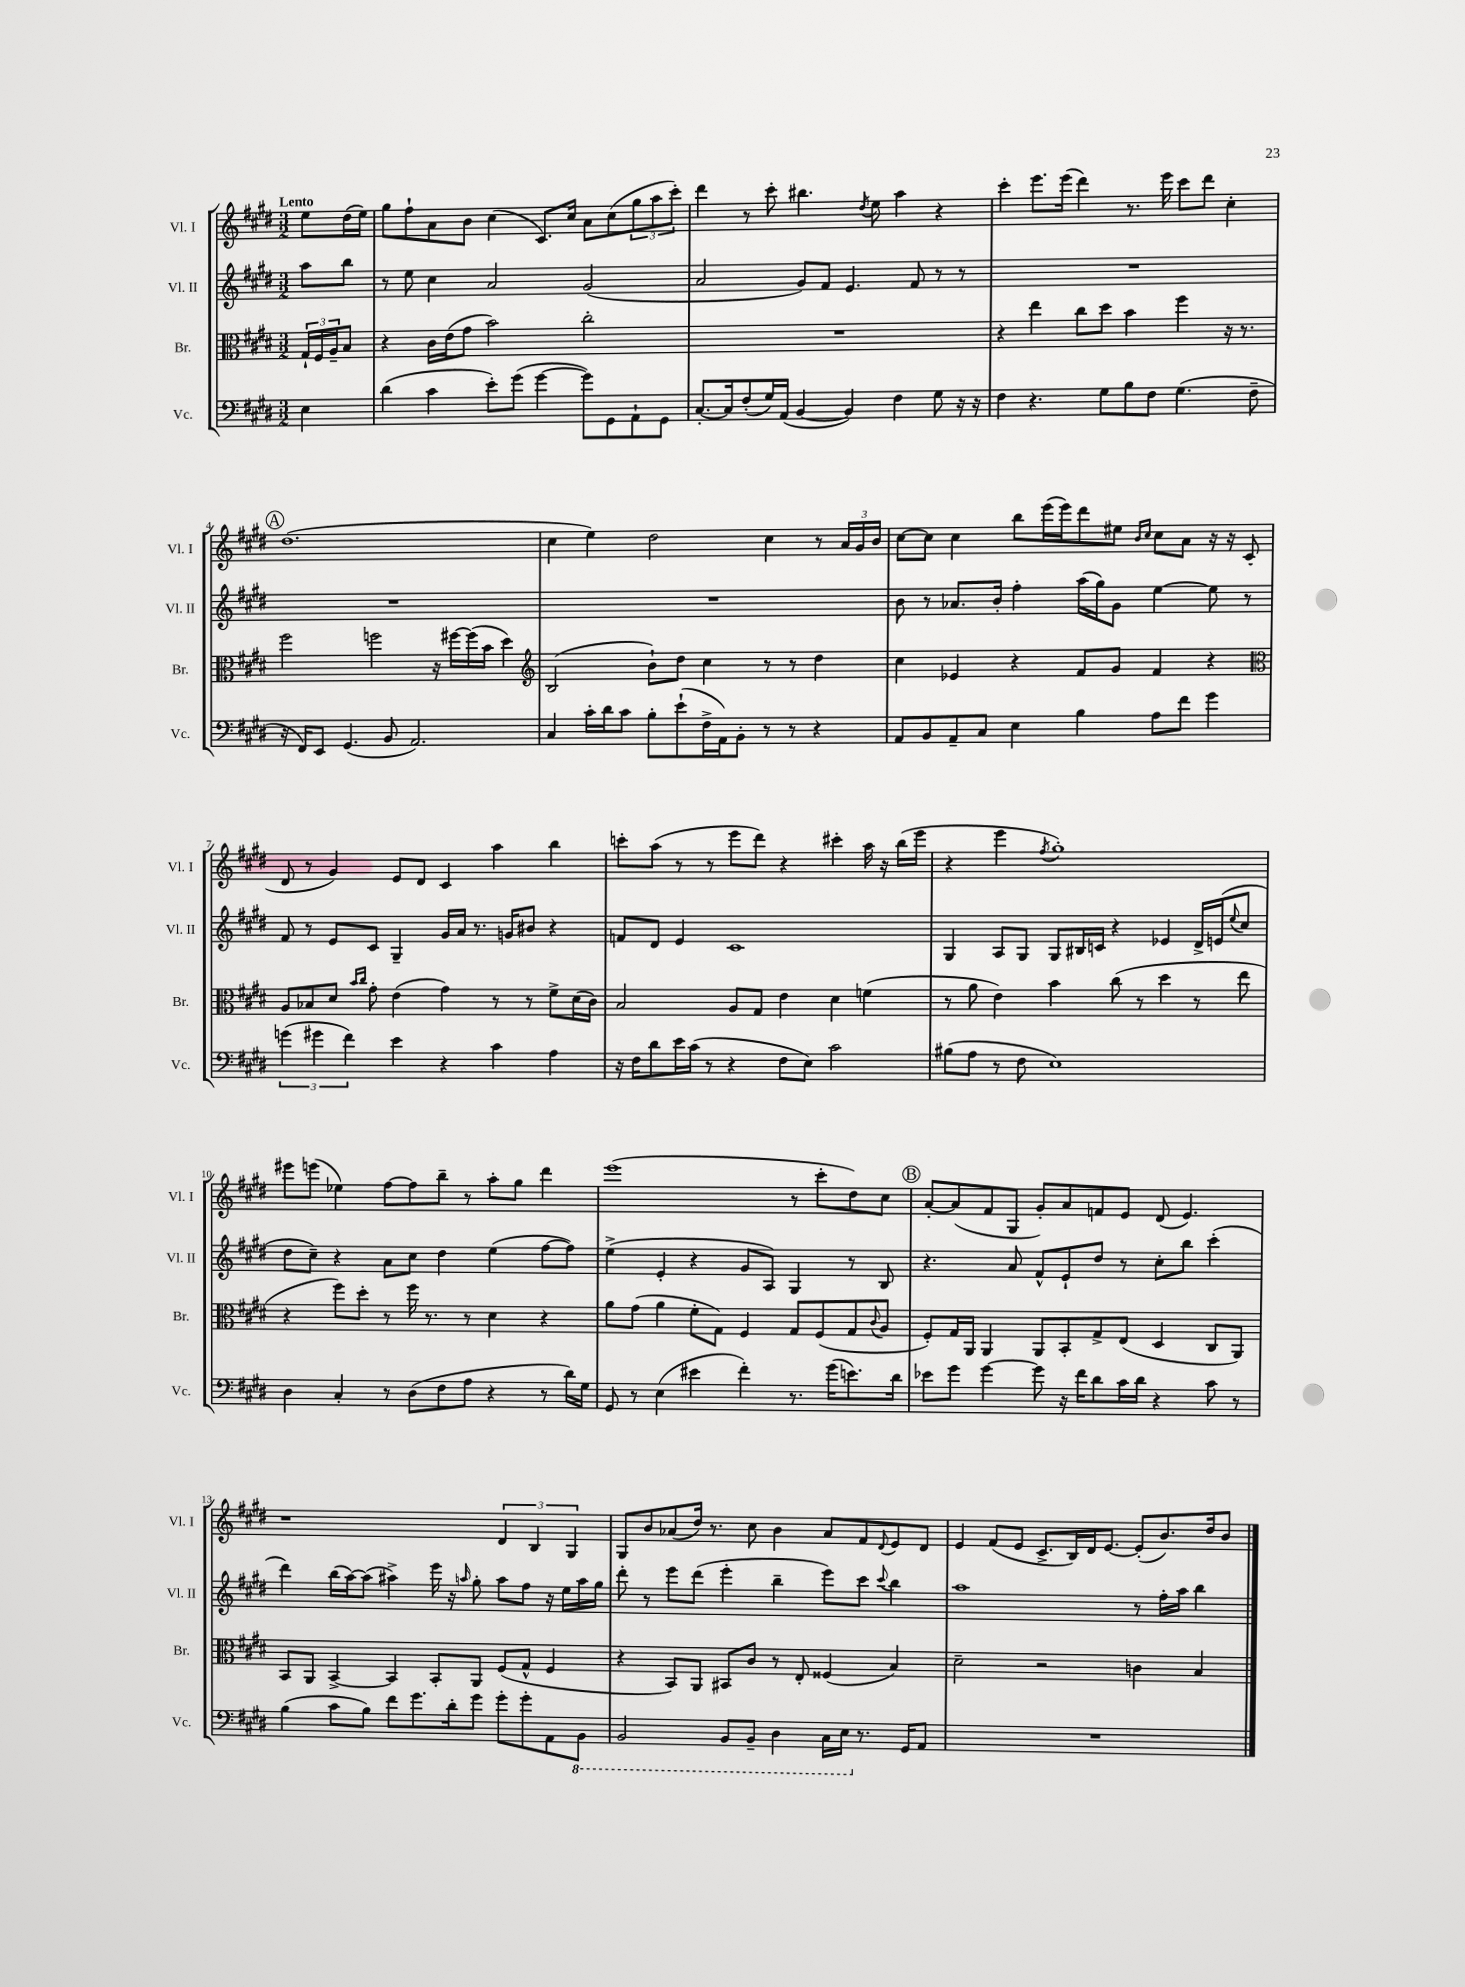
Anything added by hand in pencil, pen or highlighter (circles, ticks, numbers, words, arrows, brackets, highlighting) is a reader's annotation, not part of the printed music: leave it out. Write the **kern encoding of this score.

**kern	**kern	**kern	**kern
*part4	*part3	*part2	*part1
*staff4	*staff3	*staff2	*staff1
*I"Vc.	*I"Br.	*I"Vl. II	*I"Vl. I
*I'Vc.	*I'Br.	*I'Vl. II	*I'Vl. I
*clefF4	*clefC3	*clefG2	*clefG2
*k[f#c#g#d#]	*k[f#c#g#d#]	*k[f#c#g#d#]	*k[f#c#g#d#]
*M3/2	*M3/2	*M3/2	*M3/2
=	=	=	=
!	!	!	!LO:TX:a:B:t=Lento
4E\	24G#`/LL	8aa\L	8ee\L
.	24F#/	.	.
.	24A~/J	.	.
.	8B/J	8bb\J	(16dd#\L
.	.	.	16ee\JJ)
=1	=1	=1	=1
(4d#\	4r	8r	8gg#\L
.	.	8ee\	8ff#`\
4c#\	16c#\LL	4cc#\	8a\
.	(16e\J	.	.
.	8g#\J	.	8b\J
8e'\L)	2b\)	2a/	(4cc#\
(8g#\J	.	.	.
[4g#\	.	.	8.c#/L)
.	.	.	16cc#/Jk
8g#\L])	2cc#'\	(2g#/	8a\L
8GG#\	.	.	(8cc#\
8AA`\	.	.	12gg#\
.	.	.	12aa\
8GG#\J	.	.	.
.	.	.	12ccc#'\J)
=2	=2	=2	=2
[8.C#'/L	1.r	2a/	4ddd#\
16C#/k]	.	.	.
(8F#'/	.	.	8r
16G#/L)	.	.	8ccc#'\
(16AA/JJ	.	.	.
[4BB/	.	8g#/L)	4.bb#X\
.	.	8f#/J	.
4BB/])	.	4.e/	.
.	.	.	8qdd#/
.	.	.	8ee\
4F#\	.	.	4aa\
.	.	8f#/	.
8G#\	.	8r	4r
16r	.	8r	.
16r	.	.	.
=3	=3	=3	=3
4F#\	4r	1.r	4ccc#'\
4.r	4ee\	.	8.eee\L
.	.	.	(16eee\Jk
.	8cc#\L	.	4ddd#\)
8G#\L	8dd#\J	.	.
8B\	4b\	.	8.r
8F#\J	.	.	.
.	.	.	16eee\
(4.G#\	4ff#\	.	8ccc#\L
.	.	.	8ddd#\J
.	16r	.	4cc#'\
.	8.r	.	.
8F#~\	.	.	.
!!LO:LB:g=z
!!LO:REH:place=s1:t=A
=4	=4	=4	=4
16r	2ff#\	1.r	(1.dd#
16FF#/KL)	.	.	.
8EE/J	.	.	.
(4.GG#/	.	.	.
.	2ffn\	.	.
8BB/	.	.	.
2.AA/)	.	.	.
.	16r	.	.
.	[16ff#X\LL	.	.
.	(16ff#\]	.	.
.	16b\JJ	.	.
.	4dd#\)	.	.
=5	=5	=5	=5
*	*clefG2	*	*
4C#/	(2B/	1.r	4cc#\
16c#'\LL	.	.	4ee\)
16d#\J	.	.	.
8c#\J	.	.	.
8B'\L	8b`\L)	.	2dd#\
(8e`\	8dd#\J	.	.
16F#^\L	4cc#\	.	.
16AA\J)	.	.	.
8BB'\J	.	.	.
8r	8r	.	4cc#\
8r	8r	.	.
4r	4dd#\	.	8r
.	.	.	24a/LL
.	.	.	24g#/
.	.	.	24b/JJ
=6	=6	=6	=6
8AA/L	4cc#\	8b\	[8cc#\L
8BB/	.	8r	8cc#\J]
8AA~/	4e-X/	8.a-X/L	4cc#\
8C#/J	.	.	.
.	.	16b'/Jk	.
4E\	4r	4ff#'\	8bb\L
.	.	.	(16eee\L
.	.	.	16eee\J)
4B\	8f#/L	(16aa\LL	8ddd#\
.	.	16gg#\J)	.
.	8g#/J	8g#\J	8ee#X\J
.	.	.	16qqb/LL
.	.	.	16qqcc#/JJ
8A\L	4f#/	[4ee\	8cc#\L
8f#\J	.	.	8a\J
4g#\	4r	8ee\]	16r
.	.	.	16r
.	.	8r	(8c#/
!!LO:LB:g=z
=7	=7	=7	=7
*	*clefC3	*	*
(6gn\	8A/L	8f#/	8d#/
.	8B-X/	8r	8r
6g#X\	.	.	.
.	8d#/J	8e/L	4g#/)
6f#\)	.	.	.
.	16qqb/LL	.	.
.	16qqcc#/JJ	.	.
.	8g#'\	8c#/J	.
4e\	(4e\	4G#~/	8e/L
.	.	.	8d#/J
4r	4g#\)	16g#/LL	4c#/
.	.	16a/JJ	.
.	.	8.r	.
4c#\	8r	.	4aa\
.	.	16gn/KL	.
.	8r	8b#X/J	.
4A\	8f#^\L	4r	4bb\
.	(16d#\L	.	.
.	16c#\JJ)	.	.
=8	=8	=8	=8
16r	2B/	8fn/L	8cccn'\L
16F#\KL	.	.	.
8d#\	.	8d#/J	(8aa\J
16e\L	.	4e/	8r
(16c#\JJ	.	.	.
8r	.	.	8r
4r	8A/L	1c#	8eee\L
.	8G#/J	.	8ddd#\J)
8F#\L	4e\	.	4r
8E\J)	.	.	.
2c#\	4d#\	.	4ccc#X'\
.	(4fn\	.	16aa\
.	.	.	16r
.	.	.	(16bb\LL
.	.	.	16eee\JJ
=9	=9	=9	=9
(8B#X\L	8r	4G#/	4r
8A\J	8a\	.	.
8r	4e\)	8A/L	4eee\
8F#\	.	8G#/J	.
.	.	.	8qff#/
1E)	4b\	8G#/L	1gg#')
.	.	16B#X/L	.
.	.	16cn/JJ	.
.	(8cc#\	4r	.
.	8r	.	.
.	4dd#\	4e-X/	.
.	8r	16d#^/LL	.
.	.	(16en/J	.
.	.	8qqee/	.
.	8ee\	8cc#/J	.
!!LO:LB:g=z
=10	=10	=10	=10
4D#\	4r	8dd#\L	8eee#X\L
.	.	8cc#~\J)	(8eeen\J
4C#'/	8ff#\L)	4r	4ee-X\)
.	8dd#'\J	.	.
8r	8r	8a\L	[8ff#\L
(8D#\L	16ff#\	8cc#\J	8ff#\]
.	8.r	.	.
8F#\	.	4dd#\	8bb~\J
8A\J	8r	.	8r
4r	4d#\	(4ee\	8aa'\L
.	.	.	8gg#\J
8r	4r	[8ff#\L	4ddd#\
16d#\LL)	.	8ff#\J])	.
16G#\JJ	.	.	.
=11	=11	=11	=11
8GG#/	8a\L	(4ee^\	(1eee
8r	(8g#\J	.	.
(4E\	4a\	4e'/	.
4e#X\	8f#'\L	4r	.
.	8G#\J)	.	.
4f#'\)	4F#/	8g#/L	.
.	.	8A/J)	.
8.r	8G#/L	4G#/	8r
.	(8F#/	.	8ccc#'\L
(16g#\KL	.	.	.
8.en\)	8G#/	8r	8dd#\)
.	8qqc#/	.	.
.	8A/J	8B/	8cc#\J
16d#\Jk	.	.	.
!!LO:REH:place=s1:t=B
=12	=12	=12	=12
8e-X\L	8F#'/L)	4.r	[8a'/L
8g#\J	16G#/L	.	(8a/]
.	16AA/JJ	.	.
[4g#\	4AA/	.	8f#/
.	.	8a/	8G#/J
8g#\]	8AA/L	8f#^^/L	8g#'/L)
16r	8BB'/	8e`/	8a/
16f#\KL	.	.	.
8d#\	8G#^/	8dd#/J	8fn/
16c#\L	(8E/J	8r	8e/J
16d#\JJ	.	.	.
4r	4D#/	8cc#'\L	(8d#/
.	.	8bb\J	4.e/)
8c#\	8C#/L	(4ccc#'\	.
8r	8AA/J)	.	.
!!LO:LB:g=z
=13	=13	=13	=13
(4B\	8BB/L	4ddd#\)	1r
.	8AA/J	.	.
8c#\L	[4BB^/	(16bb\LL	.
.	.	[16aa\J)	.
8B\J)	.	(8aa\J]	.
8f#\L	4BB/]	4aa#X^\)	.
8.g#\	.	.	.
.	8BB'/L	16eee\	.
16d#'\k	.	16r	.
.	.	16qqaan/	.
8g#\J	8AA/J	8gg#'\	.
8g#'\L	(8F#/L	8aa\L	6d#/
8g#'\	8G#^^/J	8ff#\J	.
.	.	.	6B/
8AA\	4F#/	16r	.
.	.	16ee\LL	.
.	.	.	6G#/
*8ba	*	*	*
8BBB\J	.	16aa\	.
.	.	16gg#\JJ	.
=14	=14	=14	=14
2BBB/	4r	8ddd#'\	8G#/L
.	.	8r	8b/
.	8BB/L)	8eee\L	(8a-X/
.	8AA/J	(8ddd#\J	16dd#/Jk)
.	.	.	8.r
8BBB/L	8BB#X/L	4eee'\	.
8BBB~/J	8c#/J	.	8cc#\
4DD#\	8r	4bb~\	4b\
.	8E'/	.	.
16CC#\LL	(4F##X/	8eee\L)	8a-/L
16EE\JJ	.	.	.
*X8ba	*	*	*
8.r	.	8ccc#\J	8f#/
.	.	8qqccc#/	8qqd#/
.	4B/)	4bb\	8e/
16GG#/KL	.	.	.
8AA/J	.	.	8d#/J
=15	=15	=15	=15
1.r	2d#~\	1aa	4e/
.	.	.	(8f#/L
.	.	.	8e/J
.	2r	.	8.c#^/L
.	.	.	16B/L)
.	.	.	16d#/J
.	.	.	[8.e/J
.	4cn\	8r	(8e'/L]
.	.	16ff#'\LL	8.b/)
.	.	16aa\JJ	.
.	4B/	4bb\	.
.	.	.	16dd#/k
.	.	.	8b/J
==	==	==	==
*-	*-	*-	*-
